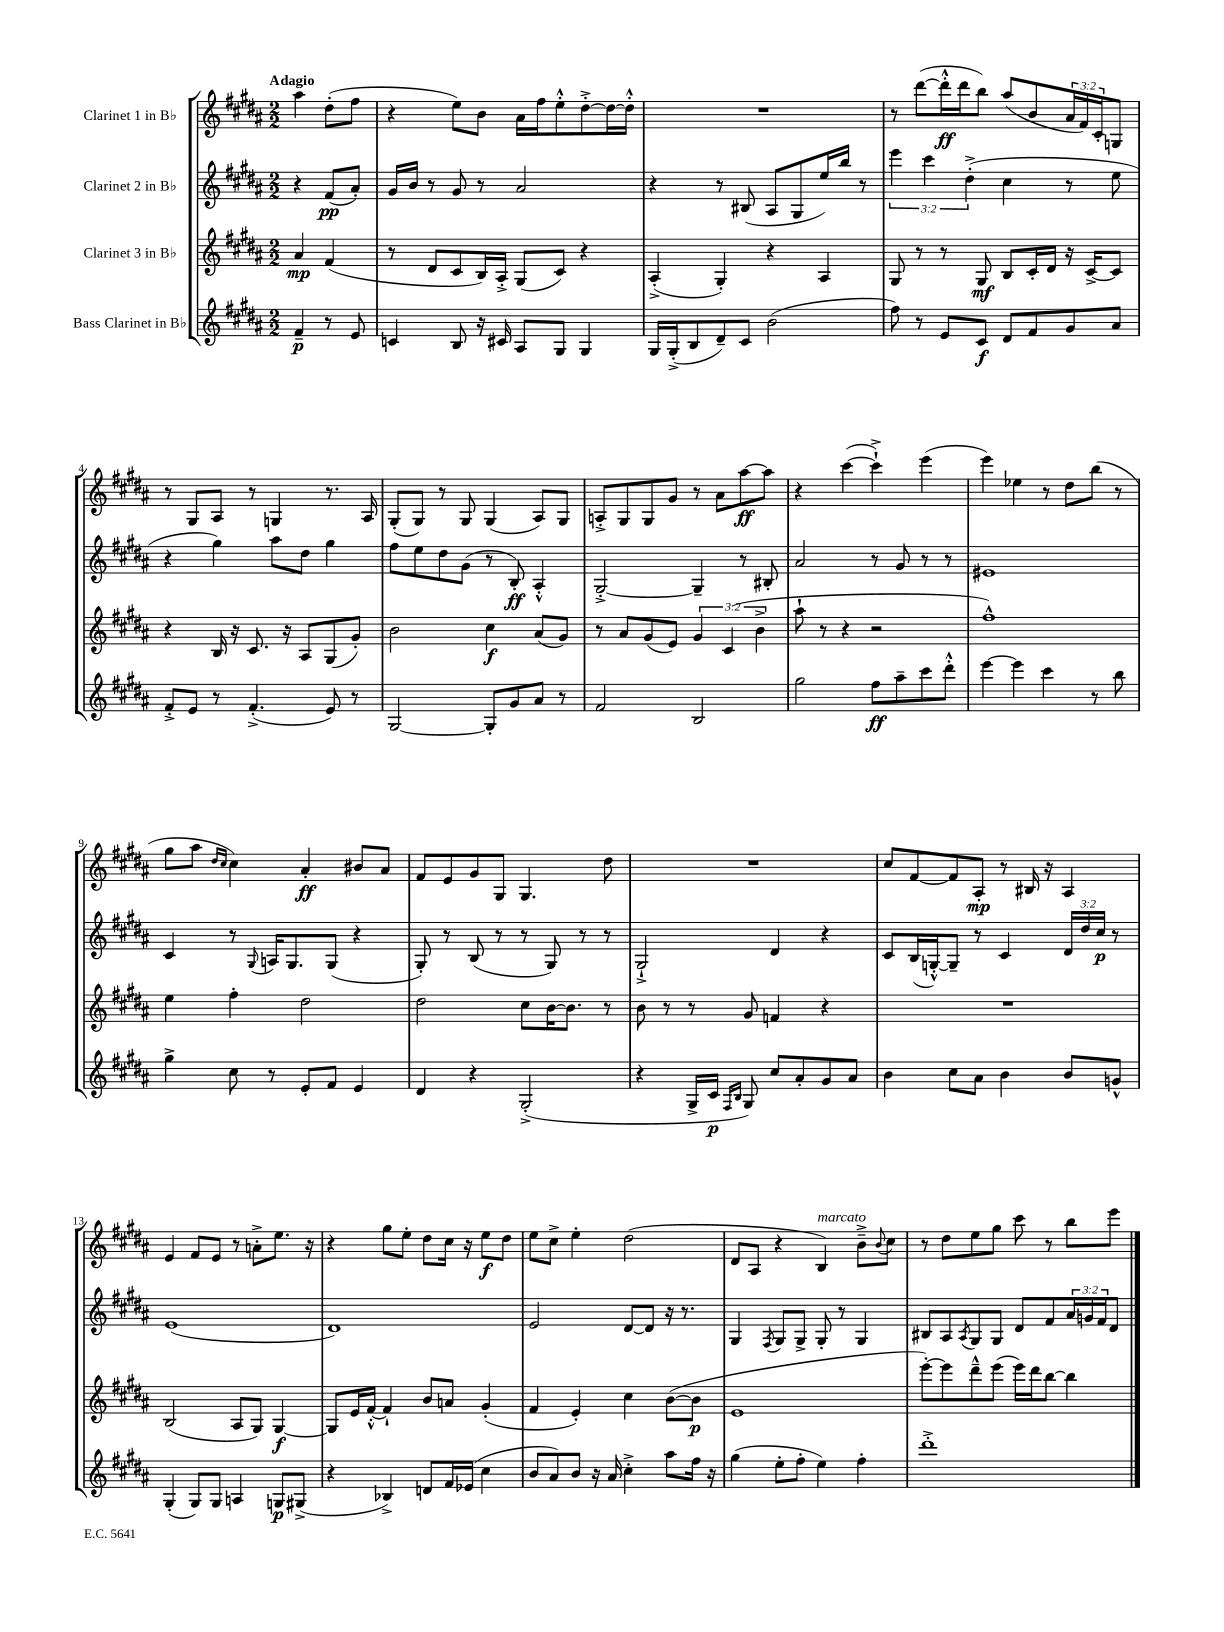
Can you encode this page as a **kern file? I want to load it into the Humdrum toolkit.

**kern	**dynam	**kern	**dynam	**kern	**dynam	**kern	**dynam
*part4	*part4	*part3	*part3	*part2	*part2	*part1	*part1
*staff4	*staff4	*staff3	*staff3	*staff2	*staff2	*staff1	*staff1
*I"Bass Clarinet in B♭	*	*I"Clarinet 3 in B♭	*	*I"Clarinet 2 in B♭	*	*I"Clarinet 1 in B♭	*
*clefG2	*	*clefG2	*	*clefG2	*	*clefG2	*
*k[f#c#g#d#a#]	*	*k[f#c#g#d#a#]	*	*k[f#c#g#d#a#]	*	*k[f#c#g#d#a#]	*
*M2/2	*	*M2/2	*	*M2/2	*	*M2/2	*
=	=	=	=	=	=	=	=
!	!	!	!	!	!	!LO:TX:a:B:t=Adagio	!
4f#~/	p	4a#/	mp	4r	.	4aa#\	.
8r	.	(4f#/	.	(8f#/L	pp	(8dd#'\L	.
8e/	.	.	.	8a#'/J)	.	8ff#\J	.
=1	=1	=1	=1	=1	=1	=1	=1
4cn/	.	8r	.	16g#/LL	.	4r	.
.	.	.	.	16b/JJ	.	.	.
.	.	8d#/L	.	8r	.	.	.
8B/	.	8c#/	.	8g#/	.	8ee\L)	.
16r	.	16B/L)	.	8r	.	8b\J	.
16c#X/	.	16A#'^/JJ	.	.	.	.	.
8A#/L	.	(8G#/L	.	2a#/	.	16a#\LL	.
.	.	.	.	.	.	16ff#\J	.
8G#/J	.	8c#/J)	.	.	.	8ee'^^\	.
4G#/	.	4r	.	.	.	[8dd#'^\	.
.	.	.	.	.	.	16dd#\L_	.
.	.	.	.	.	.	16dd#'^^\JJ]	.
=2	=2	=2	=2	=2	=2	=2	=2
16G#/LL	.	(4A#'^/	.	4r	.	1r	.
(16G#'^/J	.	.	.	.	.	.	.
8B/	.	.	.	.	.	.	.
8d#~/)	.	4G#'/)	.	8r	.	.	.
8c#/J	.	.	.	(8B#X/	.	.	.
(2b\	.	4r	.	8A#/L	.	.	.
.	.	.	.	8G#/	.	.	.
.	.	4A#/	.	16ee/L)	.	.	.
.	.	.	.	16bb/JJ	.	.	.
.	.	.	.	8r	.	.	.
=3	=3	=3	=3	=3	=3	=3	=3
8ff#\)	.	8G#/	.	6eee\	.	8r	.
8r	.	8r	.	.	.	([8ddd#\L	.
.	.	.	.	6ccc#\	.	.	.
8e/L	.	8r	.	.	.	16ddd#'^^\L]	ff
.	.	.	.	.	.	16ddd#\J	.
.	.	.	.	(6dd#'^\	.	.	.
8c#/J	f	8G#/	mf	.	.	8bb\J)	.
8d#/L	.	8B/L	.	4cc#\	.	(8aa#/L	.
8f#/	.	16c#'/L	.	.	.	8b/	.
.	.	16d#/JJ	.	.	.	.	.
8g#/	.	16r	.	8r	.	24a#/L	.
.	.	.	.	.	.	24f#/)	.
.	.	[16c#^/KL	.	.	.	.	.
.	.	.	.	.	.	24c#'/J	.
8a#/J	.	8c#/J]	.	8ee\	.	8Gn/J	.
!!LO:LB:g=z
=4	=4	=4	=4	=4	=4	=4	=4
8f#'^/L	.	4r	.	4r	.	8r	.
8e/J	.	.	.	.	.	8G#/L	.
8r	.	16B/	.	4gg#\)	.	8A#/J	.
.	.	16r	.	.	.	.	.
(4.f#'^/	.	8.c#/	.	.	.	8r	.
.	.	.	.	8aa#\L	.	4Gn/	.
.	.	16r	.	.	.	.	.
.	.	8A#/L	.	8dd#\J	.	.	.
8e/)	.	(8G#/	.	4gg#\	.	8.r	.
8r	.	8g#'/J)	.	.	.	.	.
.	.	.	.	.	.	16A#/	.
=5	=5	=5	=5	=5	=5	=5	=5
[2G#/	.	2b\	.	8ff#\L	.	(8G#'/L	.
.	.	.	.	8ee\	.	8G#/J)	.
.	.	.	.	8dd#\	.	8r	.
.	.	.	.	(8g#\J	.	8G#/	.
8G#'/L]	.	4cc#\	f	8r	.	(4G#/	.
8g#/	.	.	.	8B'/)	ff	.	.
8a#/J	.	(8a#/L	.	4A#'^^/	.	8A#/L)	.
8r	.	8g#/J)	.	.	.	8G#/J	.
=6	=6	=6	=6	=6	=6	=6	=6
2f#/	.	8r	.	[2G#'^/	.	8An'^/L	.
.	.	8a#/L	.	.	.	8G#/	.
.	.	(8g#/	.	.	.	8G#/	.
.	.	8e/J)	.	.	.	8g#/J	.
2B/	.	6g#/	.	4G#~/]	.	8r	.
.	.	.	.	.	.	8a#\L	.
.	.	(6c#/	.	.	.	.	.
.	.	.	.	8r	.	[8aa#\	ff
.	.	6b^\	.	.	.	.	.
.	.	.	.	8B#X'/	.	8aa#\J]	.
=7	=7	=7	=7	=7	=7	=7	=7
2gg#\	.	8aa#`\	.	2a#/	.	4r	.
.	.	8r	.	.	.	.	.
.	.	4r	.	.	.	([4ccc#\	.
8ff#\L	ff	2r	.	8r	.	4ccc#`^\])	.
8aa#~\	.	.	.	8g#/	.	.	.
8ccc#\	.	.	.	8r	.	(4eee\	.
8ddd#'^^\J	.	.	.	8r	.	.	.
=8	=8	=8	=8	=8	=8	=8	=8
[4eee\	.	1ff#^^)	.	1e#X	.	4eee\)	.
4eee\]	.	.	.	.	.	4ee-X\	.
4ccc#\	.	.	.	.	.	8r	.
.	.	.	.	.	.	8dd#\L	.
8r	.	.	.	.	.	(8bb\J	.
8bb\	.	.	.	.	.	8r	.
!!LO:LB:g=z
=9	=9	=9	=9	=9	=9	=9	=9
4gg#^\	.	4ee\	.	4c#/	.	8gg#\L	.
.	.	.	.	.	.	8aa#\J	.
.	.	.	.	.	.	16qqdd#/LL	.
.	.	.	.	.	.	16qqcc#/JJ	.
8cc#\	.	4ff#'\	.	8r	.	4cc#\)	.
.	.	.	.	8qqG#/	.	.	.
8r	.	.	.	16An/KL	.	.	.
.	.	.	.	8.G#/	.	.	.
8e'/L	.	2dd#\	.	.	.	4a#'/	ff
8f#/J	.	.	.	(8G#/J	.	.	.
4e/	.	.	.	4r	.	8b#X/L	.
.	.	.	.	.	.	8a#/J	.
=10	=10	=10	=10	=10	=10	=10	=10
4d#/	.	2dd#\	.	8G#'/)	.	8f#/L	.
.	.	.	.	8r	.	8e/	.
4r	.	.	.	(8B/	.	8g#/	.
.	.	.	.	8r	.	8G#/J	.
(2G#'^/	.	8cc#\L	.	8r	.	4.G#/	.
.	.	[16b\K	.	8G#/)	.	.	.
.	.	8.b\J]	.	.	.	.	.
.	.	.	.	8r	.	.	.
.	.	8r	.	8r	.	8dd#\	.
=11	=11	=11	=11	=11	=11	=11	=11
4r	.	8b\	.	2G#`^/	.	1r	.
.	.	8r	.	.	.	.	.
16G#^/LL	.	8r	.	.	.	.	.
16c#/JJ	p	.	.	.	.	.	.
16qqF#/LL	.	.	.	.	.	.	.
16qqB/JJ	.	.	.	.	.	.	.
8G#/)	.	8g#/	.	.	.	.	.
8cc#/L	.	4fn/	.	4d#/	.	.	.
8a#'/	.	.	.	.	.	.	.
8g#/	.	4r	.	4r	.	.	.
8a#/J	.	.	.	.	.	.	.
=12	=12	=12	=12	=12	=12	=12	=12
4b\	.	1r	.	8c#/L	.	8cc#/L	.
.	.	.	.	(16B/L	.	[8f#/	.
.	.	.	.	[16Gn'^^/J)	.	.	.
8cc#\L	.	.	.	8G~/J]	.	8f#/]	.
8a#\J	.	.	.	8r	.	8A#'/J	mp
4b\	.	.	.	4c#/	.	8r	.
.	.	.	.	.	.	16B#X/	.
.	.	.	.	.	.	16r	.
8b/L	.	.	.	24d#/LL	.	4A#/	.
.	.	.	.	24dd#/	.	.	.
.	.	.	.	24cc#/JJ	p	.	.
8gn^^/J	.	.	.	8r	.	.	.
!!LO:LB:g=z
=13	=13	=13	=13	=13	=13	=13	=13
(4G#'/	.	(2B/	.	(1e	.	4e/	.
8G#/L)	.	.	.	.	.	8f#/L	.
8G#/J	.	.	.	.	.	8e/J	.
4An/	.	8A#/L	.	.	.	8r	.
.	.	8G#/J)	.	.	.	8an'^\L	.
8Gn/L	p	[4G#/	f	.	.	8.ee\J	.
(8G#X^/J	.	.	.	.	.	.	.
.	.	.	.	.	.	16r	.
=14	=14	=14	=14	=14	=14	=14	=14
4r	.	8G#/L]	.	1d#)	.	4r	.
.	.	16e/L	.	.	.	.	.
.	.	[16f#'^^/JJ	.	.	.	.	.
4B-X^/)	.	4f#`/]	.	.	.	8gg#\L	.
.	.	.	.	.	.	8ee'\J	.
8dn/L	.	8b/L	.	.	.	8dd#\L	.
16f#/L	.	8an/J	.	.	.	16cc#\Jk	.
(16e-X/JJ	.	.	.	.	.	16r	.
4cc#\	.	(4g#'/	.	.	.	8ee\L	f
.	.	.	.	.	.	8dd#\J	.
=15	=15	=15	=15	=15	=15	=15	=15
8b/L	.	4f#/	.	2e/	.	8ee\L	.
8a#/)	.	.	.	.	.	8cc#^\J	.
8b/J	.	4e'/)	.	.	.	4ee'\	.
16r	.	.	.	.	.	.	.
16a#/	.	.	.	.	.	.	.
4cc#'^\	.	4cc#\	.	[8d#/L	.	(2dd#\	.
.	.	.	.	8d#/J]	.	.	.
8aa#\L	.	([8b\L	.	16r	.	.	.
.	.	.	.	8.r	.	.	.
16ff#\Jk	.	8b\J]	p	.	.	.	.
16r	.	.	.	.	.	.	.
=16	=16	=16	=16	=16	=16	=16	=16
(4gg#\	.	1e	.	4G#/	.	8d#/L	.
.	.	.	.	.	.	8A#/J	.
.	.	.	.	8qF#/	.	.	.
8ee'\L	.	.	.	8G#/L	.	4r	.
8ff#'\J	.	.	.	8G#^/J	.	.	.
!	!	!	!	!	!	!LO:TX:a:i:t=marcato	!
4ee\)	.	.	.	8G#'/	.	4B/)	.
.	.	.	.	8r	.	.	.
4ff#'\	.	.	.	4G#/	.	8b~^\L	.
.	.	.	.	.	.	8qqb/	.
.	.	.	.	.	.	8cc#\J	.
=17	=17	=17	=17	=17	=17	=17	=17
1ddd#'^	.	[8eee'\L)	.	8B#X/L	.	8r	.
.	.	8eee\]	.	8A#/	.	8dd#\L	.
.	.	.	.	8qA#/	.	.	.
.	.	8ddd#~^^\	.	8G#/	.	8ee\	.
.	.	(8eee\J	.	8G#/J	.	8gg#\J	.
.	.	16eee\LL)	.	8d#/L	.	8ccc#\	.
.	.	16ddd#\J	.	.	.	.	.
.	.	[8bb\J	.	8f#/	.	8r	.
.	.	4bb\]	.	24a#/L	.	8bb\L	.
.	.	.	.	24gn/	.	.	.
.	.	.	.	24f#/J	.	.	.
.	.	.	.	8d#/J	.	8eee\J	.
==	==	==	==	==	==	==	==
*-	*-	*-	*-	*-	*-	*-	*-
